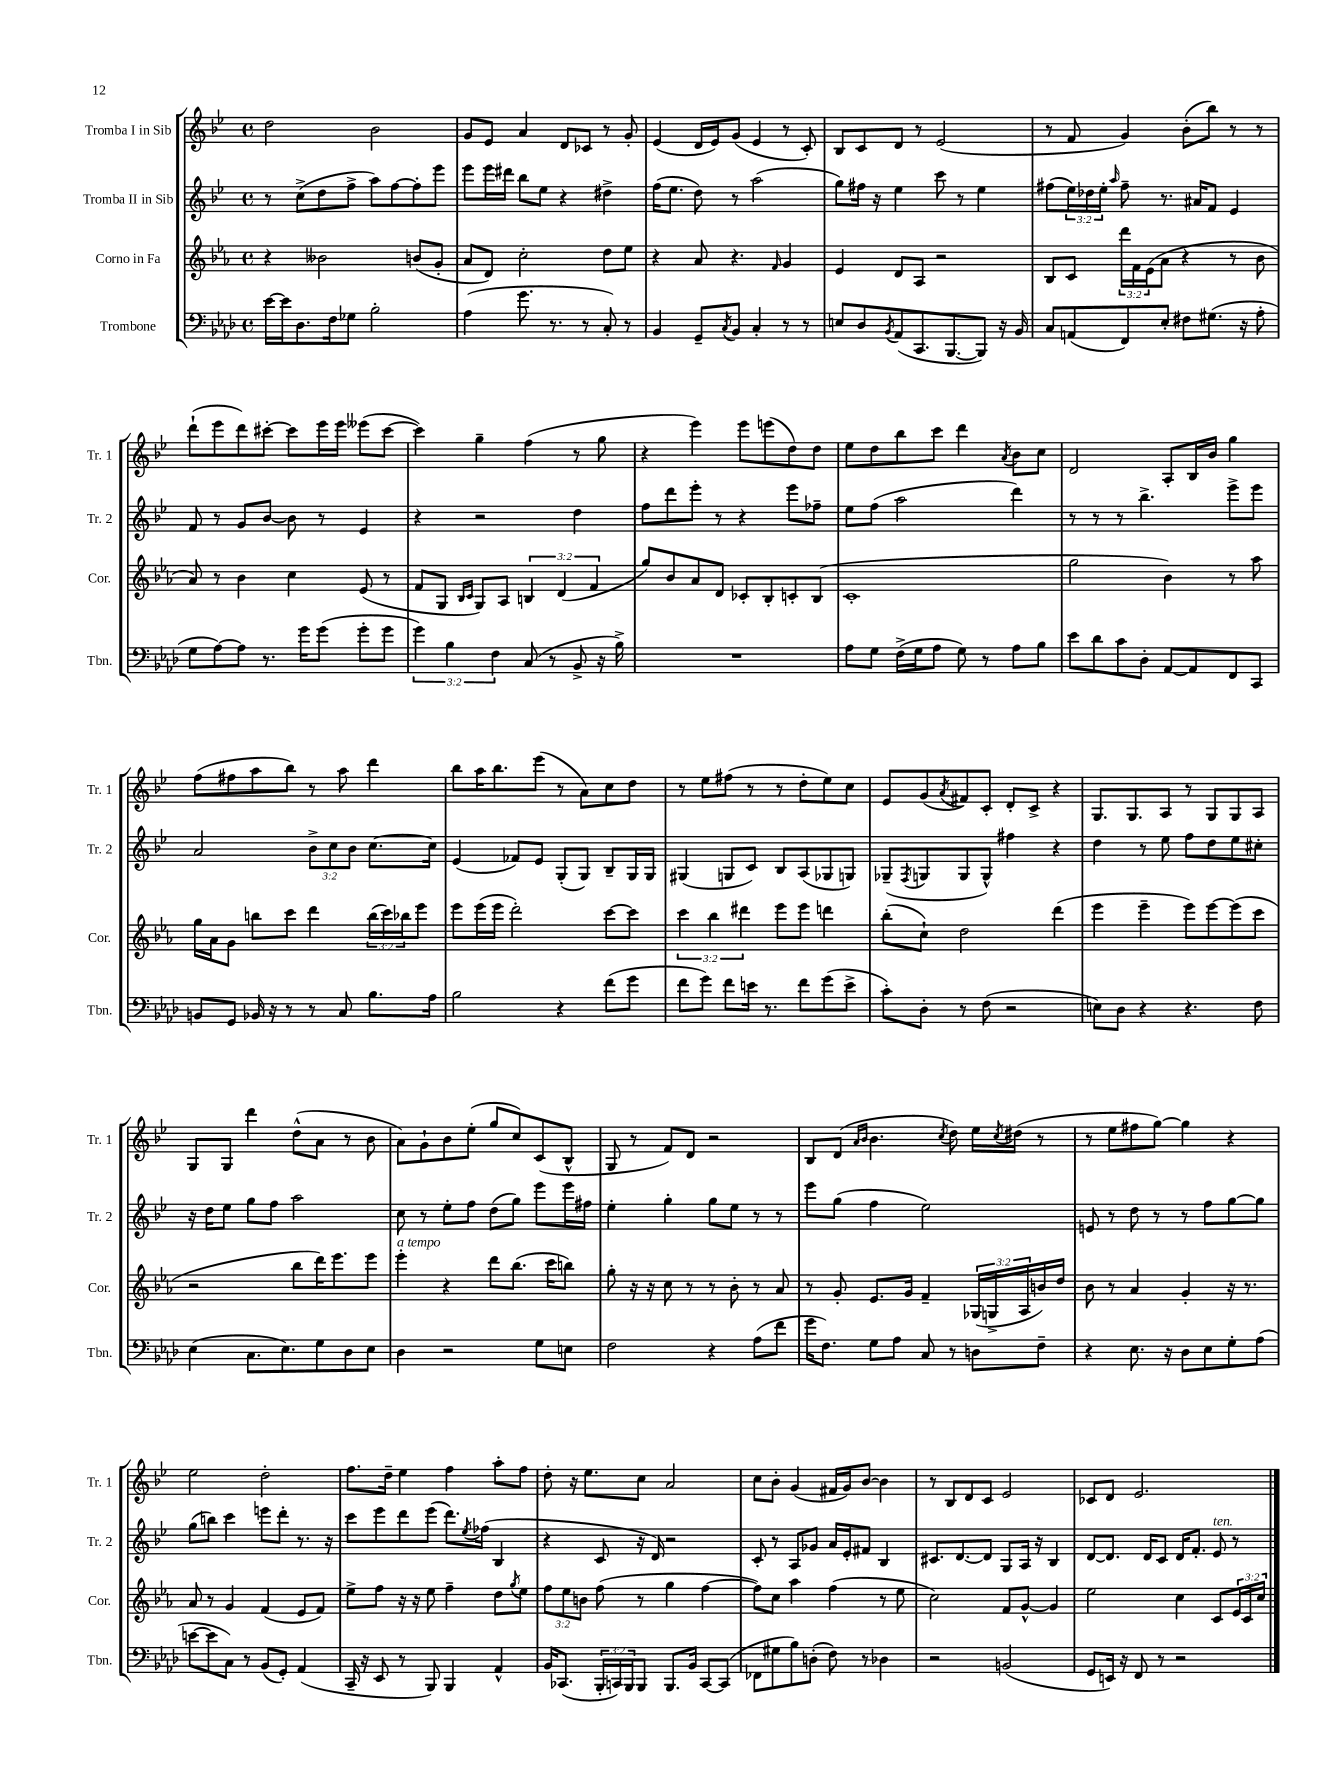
<<
\new StaffGroup <<
\new Staff = "s0" \with { instrumentName = "Tromba I in Sib" shortInstrumentName = "Tr. 1" } {
    \clef treble \key bes \major \defaultTimeSignature \time 4/4
    d''2 bes'2 |
    g'8 ees'8 a'4 d'8 ces'8 r8 g'8-. |
    ees'4( d'16 ees'16) g'8( ees'4 r8 c'8-.) |
    bes8 c'8 d'8 r8 ees'2( |
    r8 f'8 g'4) bes'8-.( bes''8) r8 r8 |
    d'''8-!( ees'''8 d'''8) cis'''8~-. cis'''8 ees'''16 ees'''16 eeses'''8( cis'''8~ |
    cis'''4) g''4-- f''4( r8 g''8 |
    r4 ees'''4) ees'''8 e'''8( d''8) d''8 |
    ees''8 d''8 bes''8 c'''8 d'''4 \acciaccatura { a'8 } bes'8 c''8 |
    d'2 a8-. bes16 bes'16 g''4 |
    f''8( fis''8 a''8 bes''8) r8 a''8 d'''4 |
    bes''8 a''16 bes''8. ees'''8( r8 a'8) c''8 d''8 |
    r8 ees''8 fis''8( r8 r8 d''8-. ees''8) c''8 |
    ees'8 g'8( \acciaccatura { a'8 } fis'8) c'8-. d'8-. c'8-> r4 |
    g8. g8. a8 r8 g8 g8 a8 |
    g8 g8 d'''4 d''8-^( a'8 r8 bes'8 |
    a'8) g'8-! bes'8 ees''8-.( g''8 c''8) c'8( bes8-^ |
    g8 r8 f'8) d'8 r2 |
    bes8 d'8( \grace { a'16 bes'16 } bes'4. \acciaccatura { c''8 } d''8) ees''16 \acciaccatura { c''8 } dis''16( r8 |
    r8 ees''8 fis''8 g''8~) g''4 r4 |
    ees''2 d''2-. |
    f''8. d''16-- ees''4 f''4 a''8-. f''8 |
    d''8-. r16 ees''8. c''8 a'2 |
    c''8 bes'8-. g'4( fis'16 g'16) bes'8~ bes'4 |
    r8 bes8 d'8 c'8 ees'2 |
    ces'8 d'8 ees'2. \bar "|." |
}
\new Staff = "s1" \with { instrumentName = "Tromba II in Sib" shortInstrumentName = "Tr. 2" } {
    \clef treble \key bes \major \defaultTimeSignature \time 4/4 \override Staff.TupletNumber.text = #tuplet-number::calc-fraction-text
    r8 c''8->( d''8 f''8-> a''8) f''8~ f''8-. ees'''8 |
    ees'''8 ees'''16 dis'''16 bes''8 ees''8 r4 dis''4-> |
    f''16( ees''8. d''8) r8 a''2( |
    g''8) fis''16 r16 ees''4 c'''8 r8 ees''4 |
    fis''8( \tuplet 3/2 { ees''16) des''16 ees''16-. } \grace { a''16 } fis''8-- r8. ais'16 f'8 ees'4 |
    f'8 r8 g'8 bes'8~ bes'8 r8 ees'4 |
    r4 r2 d''4 |
    f''8 d'''8 ees'''8-. r8 r4 ees'''8 fes''8-- |
    ees''8 f''8( a''2 d'''4) |
    r8 r8 r8 bes''4.-> ees'''8-> ees'''8 |
    a'2 \tuplet 3/2 { bes'8-> c''8 bes'8 } c''8.~ c''16 |
    ees'4( fes'8) ees'8 g8-.( g8) bes8-- g16 g16 |
    gis4( g8 c'8) bes8 a8( ges8 g8) |
    ges8--( \acciaccatura { f8 } g8 g8 g8-^) fis''4 r4 |
    d''4 r8 ees''8 f''8 d''8 ees''8 cis''8-. |
    r16 d''16 ees''8 g''8 f''8 a''2 |
    c''8 r8 ees''8-. f''8 d''8( g''8) ees'''8 ees'''16 fis''16 |
    ees''4-. g''4-. g''8 ees''8 r8 r8 |
    ees'''8 g''8( f''4 ees''2) |
    e'8 r8 d''8 r8 r8 f''8 g''8~ g''8 |
    g''8( b''8) c'''4 e'''8 d'''8-. r8. r16 |
    c'''8 ees'''8 d'''8 ees'''8( d'''8.) \acciaccatura { ees''8 } fes''16( bes4 |
    r4 c'8 r16 d'16) r2 |
    c'8-. r8 a8 ges'8 a'16 ees'16-. fis'8 bes4 |
    cis'8. d'8.~ d'8 g8 a16 r16 bes4 |
    d'8~ d'8. d'16 c'8 d'16 f'8.-. ees'8^\markup { \italic "ten." } r8 \bar "|." |
}
\new Staff = "s2" \with { instrumentName = "Corno in Fa" shortInstrumentName = "Cor." } {
    \clef treble \key ees \major \defaultTimeSignature \time 4/4 \override Staff.TupletNumber.text = #tuplet-number::calc-fraction-text
    r4 beses'2 b'8( g'8-. |
    aes'8 d'8) c''2-. d''8 ees''8 |
    r4 aes'8 r4. \grace { f'16 } g'4 |
    ees'4 d'8 aes8 r2 |
    bes8 c'8 \tuplet 3/2 { d'''16 f'16 ees'16( } aes'8 r4 r8 bes'8 |
    aes'8) r8 bes'4 c''4 ees'8( r8 |
    f'8 g8 \grace { bes16 c'16 } g8) aes8 \tuplet 3/2 { b4 d'4( f'4 } |
    g''8) bes'8 aes'8 d'8 ces'8-. bes8-. c'8-. bes8( |
    c'1-. |
    g''2 bes'4) r8 aes''8 |
    g''16 aes'16 g'8 b''8 c'''8 d'''4 \tuplet 3/2 { b''16( c'''16) bes''16 } ees'''8 |
    ees'''8 ees'''16( ees'''16 d'''2-.) c'''8~ c'''8 |
    \tuplet 3/2 { c'''4 bes''4 dis'''4 } ees'''8 ees'''8 d'''4 |
    bes''8-.( c''8-!) d''2 d'''4( |
    ees'''4 ees'''4-- ees'''8) ees'''8~ ees'''8( c'''8 |
    r2 bes''8 d'''16) ees'''8. ees'''8 |
    ees'''4-.^\markup { \italic "a tempo" } r4 d'''8 bes''8.( c'''16 b''8) |
    g''8-. r16 r16 c''8 r8 r8 bes'8-. r8 aes'8 |
    r8 g'8-. ees'8. g'16 f'4-- \tuplet 3/2 { ges16( g16-> aes16 } b'16) d''16 |
    bes'8 r8 aes'4 g'4-. r16 r8. |
    aes'8 r8 g'4 f'4( ees'8 f'8) |
    ees''8-> f''8 r16 r16 ees''8 f''4-- d''8 \acciaccatura { g''8 } ees''8 |
    \tuplet 3/2 { f''8 ees''8 b'8 } f''8( r8 g''4 f''4~ |
    f''8) c''8 aes''4 f''4( r8 ees''8 |
    c''2) f'8 g'8~-^ g'4 |
    ees''2 c''4 c'8 \tuplet 3/2 { ees'16 c'16 c''16 } \bar "|." |
}
\new Staff = "s3" \with { instrumentName = "Trombone" shortInstrumentName = "Tbn." } {
    \clef bass \key aes \major \defaultTimeSignature \time 4/4 \override Staff.TupletNumber.text = #tuplet-number::calc-fraction-text
    ees'16~ ees'16 des8. f16 ges8 bes2-. |
    aes4( g'8. r8. r8 c8-.) r8 |
    bes,4 g,8-- \acciaccatura { c8 } bes,8 c4-. r8 r8 |
    e8 des8 \acciaccatura { bes,8 } aes,8( c,8. bes,,8.~ bes,,8) r16 bes,16 |
    c8 a,8( f,8) ees8-. fis8 gis8.( r16 aes8-. |
    g8 aes8~) aes8 r8. g'16 g'8( g'8-. g'8 |
    \tuplet 3/2 { g'4) bes4 f4 } c8( r8 bes,8-> r16 bes16->) |
    R1 |
    aes8 g8 f16->( g16 aes8 g8) r8 aes8 bes8 |
    ees'8 des'8 c'8 des8-. aes,8~ aes,8 f,8 c,8 |
    b,8 g,8 bes,16 r16 r8 r8 c8 bes8. aes16 |
    bes2 r4 f'8( g'8 |
    f'8 g'8) f'8 e'16 r8. f'8 g'8( e'8-> |
    c'8-.) des8-. r8 f8( r2 |
    e8) des8 r4 r4. f8 |
    ees4( c8. ees8.) g8 des8 ees8 |
    des4 r2 g8 e8 |
    f2 r4 aes8( f'8 |
    g'16 f8.) g8 aes8 c8 r8 d8 f8-- |
    r4 ees8. r16 des8 ees8 g8-. aes8( |
    e'8~ e'8 c8) r8 bes,8( g,8-.) aes,4( |
    c,16-- r16 ees,8 r8 bes,,8) bes,,4 aes,4-^ |
    bes,16 ces,8.( \tuplet 3/2 { bes,,16-. c,16) bes,,16 } bes,,8 bes,,8. bes,16 c,8~ c,8( |
    fes,8 gis8 bes8) d8-.( f8) r8 des4 |
    r2 b,2( |
    g,8 e,16) r16 f,8 r8 r2 \bar "|." |
}
>>
>>
\layout { \context { \Score \remove "Bar_number_engraver" } }
